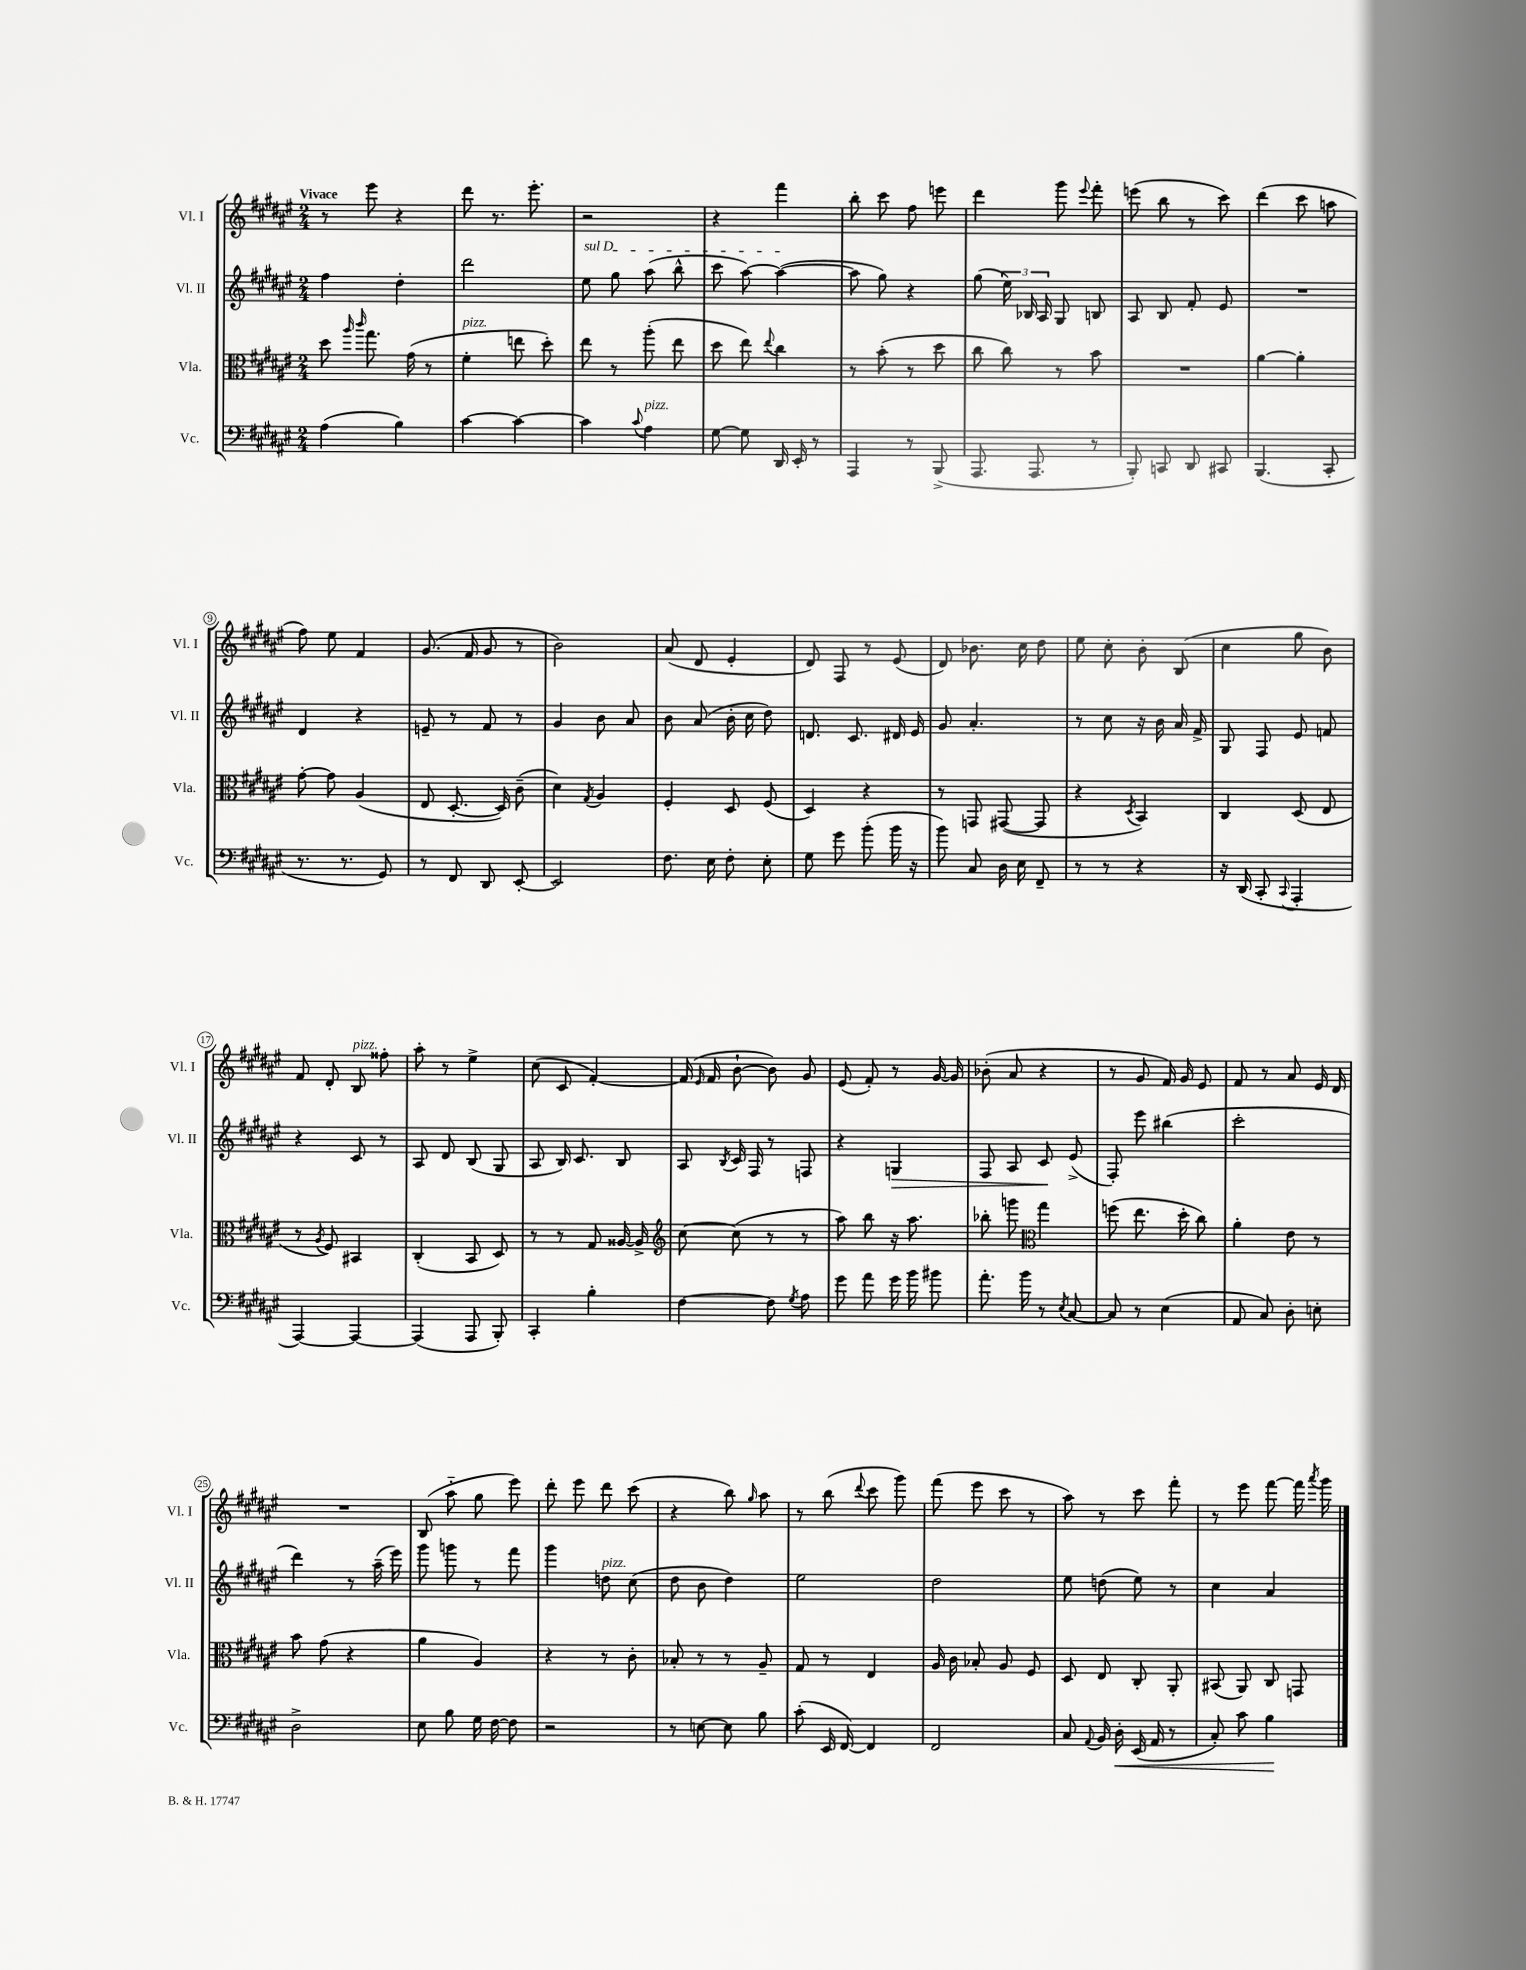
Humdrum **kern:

**kern	**dynam	**kern	**kern	**dynam	**kern
*part4	*part4	*part3	*part2	*part2	*part1
*staff4	*staff4	*staff3	*staff2	*staff2	*staff1
*I"Vc.	*	*I"Vla.	*I"Vl. II	*	*I"Vl. I
*I'Vc.	*	*I'Vla.	*I'Vl. II	*	*I'Vl. I
*clefF4	*	*clefC3	*clefG2	*	*clefG2
*k[f#c#g#d#a#e#]	*	*k[f#c#g#d#a#e#]	*k[f#c#g#d#a#e#]	*	*k[f#c#g#d#a#e#]
*M2/4	*	*M2/4	*M2/4	*	*M2/4
=1	=1	=1	=1	=1	=1
!	!	!	!	!	!LO:TX:a:B:t=Vivace
(4A#\	.	8dd#\	4ff#\	.	8r
.	.	16qqaa#/	.	.	.
.	.	16qqccc#/	.	.	.
.	.	8.gg#\	.	.	8eee#\
4B\)	.	.	4dd#'\	.	4r
.	.	(16g#\	.	.	.
.	.	8r	.	.	.
=2	=2	=2	=2	=2	=2
!	!	!LO:TX:a:i:t=pizz.	!	!	!
[4c#\	.	4f#'\	2ddd#\	.	8ddd#\
.	.	.	.	.	8.r
4c#\_	.	8een\	.	.	.
.	.	.	.	.	8.eee#'\
.	.	8dd#'\)	.	.	.
=3	=3	=3	=3	=3	=3
!	!	!	!LO:TX:a:i:t=sul D	!	!
4c#\]	.	8ee#\	8ee#\	.	2r
.	.	8r	8gg#\	.	.
8qqc#/	.	.	.	.	.
!LO:TX:a:i:t=pizz.	!	!	!	!	!
4A#\	.	(8aa#'\	(8aa#\	.	.
.	.	8ee#\	8bb^^\	.	.
=4	=4	=4	=4	=4	=4
[8G#\	.	8dd#\	8ccc#\	.	4r
8G#\]	.	8ee#\)	[8aa#\)	.	.
.	.	8qqee#/	.	.	.
16DD#/	.	4cc#\	(4aa#\_	.	4fff#\
16EE#'/	.	.	.	.	.
8r	.	.	.	.	.
=5	=5	=5	=5	=5	=5
4AAA#/	.	8r	8aa#\]	.	8bb'\
.	.	(8b'\	8gg#\)	.	8ccc#\
8r	.	8r	4r	.	8ff#\
(8BBB^/	.	8dd#\	.	.	8eeen\
=6	=6	=6	=6	=6	=6
8.AAA#/	.	8cc#\	(8gg#\	.	4ddd#\
.	.	8cc#\)	24ee#\)	.	.
.	.	.	24B-X/	.	.
8.AAA#/	.	.	.	.	.
.	.	.	24A#/	.	.
.	.	8r	8G#/	.	8ggg#\
.	.	.	.	.	8qqeee#/
8r	.	8b\	8Bn/	.	8fff#'\
=7	=7	=7	=7	=7	=7
8BBB'/)	.	2r	8A#/	.	(8eeen\
8CCn/	.	.	8B/	.	8bb\
8DD#/	.	.	8f#'/	.	8r
8CC#X/	.	.	8e#/	.	8ccc#\)
=8	=8	=8	=8	=8	=8
(4.BBB/	.	[4a#\	2r	.	(4ddd#\
.	.	4a#'\]	.	.	8ccc#\
8CC#'/	.	.	.	.	8aan\
!!LO:LB:g=z
=9	=9	=9	=9	=9	=9
8.r	.	[8g#'\	4d#/	.	8ff#\)
.	.	8g#\]	.	.	8ee#\
8.r	.	.	.	.	.
.	.	(4A#/	4r	.	4f#/
8GG#/)	.	.	.	.	.
=10	=10	=10	=10	=10	=10
8r	.	8E#/	8en~/	.	(8.g#/
8FF#/	.	[8.D#'/	8r	.	.
.	.	.	.	.	16f#/
8DD#/	.	.	8f#/	.	8g#/
.	.	16D#/])	.	.	.
[8EE#'/	.	(8c#~\	8r	.	8r
=11	=11	=11	=11	=11	=11
2EE#/]	.	4d#\)	4g#/	.	2b\)
.	.	8qG#/	.	.	.
.	.	4A#/	8b\	.	.
.	.	.	8a#/	.	.
=12	=12	=12	=12	=12	=12
8.F#\	.	4F#'/	8b\	.	(8a#/
.	.	.	(8a#/	.	8d#/
16E#\	.	.	.	.	.
8F#'\	.	8D#/	16b'\	.	4e#'/
.	.	.	16cc#\	.	.
8E#'\	.	(8F#/	8dd#\)	.	.
=13	=13	=13	=13	=13	=13
8G#\	.	4D#/)	8.dn/	.	8d#/)
8g#\	.	.	.	.	8F#/
.	.	.	8.c#/	.	.
(8b'\	.	4r	.	.	8r
16b\	.	.	16d#X/	.	(8e#/
16r	.	.	16e#/	.	.
=14	=14	=14	=14	=14	=14
8b\)	.	8r	8g#/	.	8d#/)
8C#/	.	8GGn/	4.a#'/	.	8.b-X\
16D#\	.	([8GG#X/	.	.	.
16E#\	.	.	.	.	16cc#\
8FF#~/	.	8GG#/]	.	.	8dd#\
=15	=15	=15	=15	=15	=15
8r	.	4r	8r	.	8ee#\
8r	.	.	8cc#\	.	8cc#'\
.	.	8qD#/	.	.	.
4r	.	4BB/)	16r	.	8b'\
.	.	.	16b\	.	.
.	.	.	16a#/	.	(8B/
.	.	.	16f#^/	.	.
=16	=16	=16	=16	=16	=16
16r	.	4C#/	8G#/	.	4cc#\
(16DD#/	.	.	.	.	.
8CC#'/	.	.	8F#/	.	.
8qqCC#/	.	.	.	.	.
4AAA#'/	.	(8D#/	8e#/	.	8gg#\
.	.	8E#/	8fn/	.	8b\)
!!LO:LB:g=z
=17	=17	=17	=17	=17	=17
[4AAA#/)	.	8r	4r	.	8f#/
.	.	8qA#/	.	.	.
.	.	8F#/)	.	.	8d#'/
!	!	!	!	!	!LO:TX:a:i:t=pizz.
4AAA#/_	.	4BB#X/	8c#/	.	8B/
.	.	.	8r	.	8ff##X'\
=18	=18	=18	=18	=18	=18
(4AAA#/]	.	(4C#'/	8A#/	.	8aa#'\
.	.	.	8d#/	.	8r
8AAA#/	.	8BB/	(8B/	.	4ee#^\
8BBB'/)	.	8D#/)	8G#/	.	.
=19	=19	=19	=19	=19	=19
4CC#'/	.	8r	8A#/	.	(8cc#\
.	.	8r	16B/)	.	8c#/
.	.	.	8.c#/	.	.
4B'\	.	8G#/	.	.	[4f#'/)
.	.	[16A##X/	8B/	.	.
.	.	16A##^/]	.	.	.
=20	=20	=20	=20	=20	=20
*	*	*clefG2	*	*	*
[4F#\	.	[8cc#\	8A#/	.	(16f#/]
.	.	.	.	.	16qqe#/
.	.	.	.	.	16f#/
.	.	.	8qB/	.	.
.	.	(8cc#\]	16c#/	.	[8b`\
.	.	.	16F#/	.	.
8F#\]	.	8r	8r	.	8b\])
8qG#/	.	.	.	.	.
8A#\	.	8r	8Fn/	.	8g#/
=21	=21	=21	=21	=21	=21
8g#\	.	8aa#\)	4r	.	(8e#/
8a#\	.	8bb\	.	.	8f#'/)
!	!	!	!	!LO:HP:b	!
16g#\	.	16r	4Gn/	>	8r
16b\	.	8.aa#\	.	.	.
8b#X\	.	.	.	.	[16g#/
.	.	.	.	.	16g#/]
=22	=22	=22	=22	=22	=22
8.a#'\	.	8bb-X'\	8F#/	.	(8b-X'\
.	.	8gggn\	8A#/	.	8a#/
16b\	.	.	.	.	.
*	*	*clefC3	*	*	*
8r	.	4gg#\	8c#/	.	4r
8qE#/	.	.	.	.	.
[8C#/	.	.	(8e#^/	]	.
=23	=23	=23	=23	=23	=23
8C#/]	.	(8ffn\	8F#'/)	.	8r
8r	.	8.ee#\	8eee#\	.	8g#/
(4E#\	.	.	(4bb#X\	.	16f#/)
.	.	16dd#'\	.	.	16g#/
.	.	8cc#\)	.	.	8e#/
=24	=24	=24	=24	=24	=24
8AA#/	.	4a#'\	2ccc#'\	.	8f#/
8C#/)	.	.	.	.	8r
8D#'\	.	8e#\	.	.	8a#/
8En'\	.	8r	.	.	16e#/
.	.	.	.	.	16d#/
!!LO:LB:g=z
=25	=25	=25	=25	=25	=25
2D#^\	.	8b\	4ddd#\)	.	2r
.	.	(8g#\	.	.	.
.	.	4r	8r	.	.
.	.	.	(16aa#~\	.	.
.	.	.	16eee#\)	.	.
=26	=26	=26	=26	=26	=26
8E#\	.	4a#\	8ggg#\	.	(8B/
8B\	.	.	8gggn\	.	8aa#\
16G#\	.	4A#/)	8r	.	8gg#\
[16F#\	.	.	.	.	.
8F#\]	.	.	8fff#\	.	8eee#\)
=27	=27	=27	=27	=27	=27
2r	.	4r	4ggg#\	.	8ddd#'\
.	.	.	.	.	8eee#\
!	!	!	!LO:TX:a:i:t=pizz.	!	!
.	.	8r	8ddn\	.	8ddd#\
.	.	8c#'\	(8cc#\	.	(8ccc#\
=28	=28	=28	=28	=28	=28
8r	.	8B-X'/	8dd#\	.	4r
[8En\	.	8r	8b\	.	.
8E\]	.	8r	4dd#\)	.	8bb\)
.	.	.	.	.	16qqgg#/
8B\	.	8A#~/	.	.	8aa#\
=29	=29	=29	=29	=29	=29
(8c#'\	.	8G#/	2ee#\	.	8r
16EE#/	.	8r	.	.	(8bb\
[16FF#/)	.	.	.	.	.
.	.	.	.	.	8qqddd#/
4FF#/]	.	4E#/	.	.	8ccc#\
.	.	.	.	.	8ggg#\)
=30	=30	=30	=30	=30	=30
2FF#/	.	16A#/	2dd#\	.	(8fff#\
.	.	16c#\	.	.	.
.	.	8B-X'/	.	.	8eee#\
.	.	8A#/	.	.	8ccc#\
.	.	8F#/	.	.	8r
=31	=31	=31	=31	=31	=31
8C#/	.	8D#/	8ee#\	.	8aa#\)
8qqAA#/	.	.	.	.	.
16BB/	.	8E#/	(8ddn\	.	8r
!	!LO:HP:b	!	!	!	!
16D#'\	<	.	.	.	.
(16EE#/	.	8C#'/	8ee#\)	.	8ccc#\
16AA#/	.	.	.	.	.
8r	.	8AA#'/	8r	.	8fff#'\
=32	=32	=32	=32	=32	=32
8C#'/)	.	(8BB#X/	4cc#\	.	8r
8c#\	.	8AA#/)	.	.	8eee#\
4B\	.	8C#/	4a#/	.	[8fff#\
.	.	8GGn/	.	.	16fff#\]
.	.	.	.	.	8qaaa#/
.	.	.	.	.	16ggg#\
.	[	.	.	.	.
==	==	==	==	==	==
*-	*-	*-	*-	*-	*-
